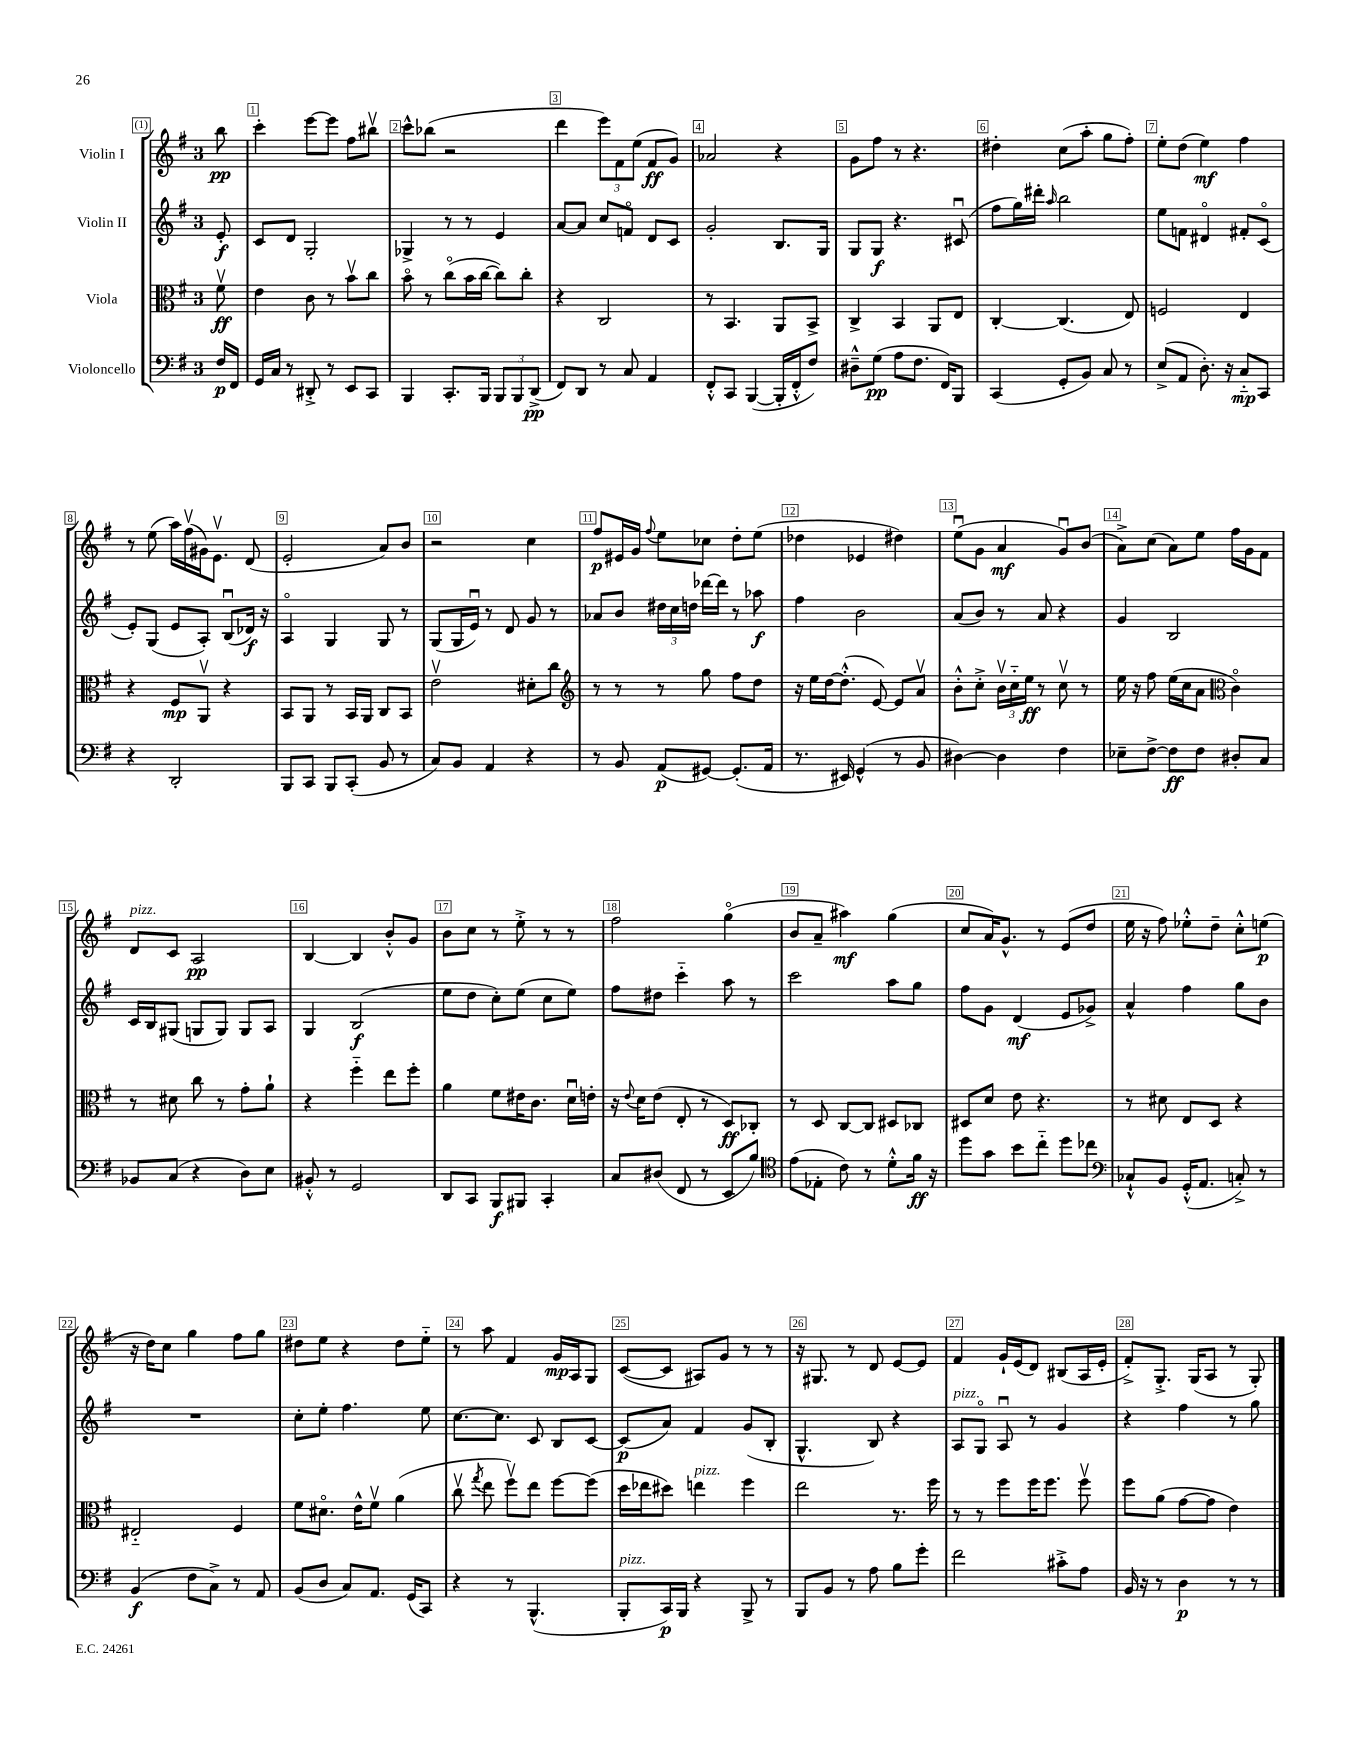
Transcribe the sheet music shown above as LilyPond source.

<<
\new StaffGroup <<
\new Staff = "s0" \with { instrumentName = "Violin I" } {
    \clef treble \key g \major \once \override Staff.TimeSignature.style = #'single-digit \time 3/4 \partial 8
    \autoBeamOff b''8\pp |
    c'''4-. e'''8[~ e'''8] fis''8[ bis''8]\upbow |
    c'''8[-^ bes''8]( r2 |
    d'''4 \tuplet 3/2 { e'''8[) fis'8 e''8]( } fis'8[\ff g'8]) |
    aes'2 r4 |
    g'8[ fis''8] r8 r4. |
    dis''4-. c''8[( a''8]-. g''8[ fis''8]-.) |
    e''8[-. d''8]( e''4\mf) fis''4 |
    r8 e''8( a''16[) fis''16\upbow( gis'16) e'8.]\upbow d'8( |
    e'2-. a'8[) b'8] |
    r2 c''4 |
    fis''8[\p eis'16 g'16] \appoggiatura { fis''8 } e''8[ ces''8] d''8[-. e''8]( |
    des''4 ees'4 dis''4) |
    e''8[\downbow( g'8] a'4\mf g'8[\downbow) b'8]( |
    a'8[->) c''8]( a'8[) e''8] fis''16[ g'16 fis'8] |
    d'8[^\markup { \italic "pizz." } c'8] a2\pp |
    b4~ b4 b'8[-.-^ g'8] |
    b'8[ c''8] r8 e''8-.-> r8 r8 |
    fis''2 g''4\flageolet( |
    b'8[ a'8]-- ais''4\mf) g''4( |
    c''8[ a'16) g'8.]-^ r8 e'8[( d''8] |
    e''16 r16 fis''8) ees''8[-.-^ d''8]-- c''8[-.-^ e''8]\p( |
    r16 d''16[) c''8] g''4 fis''8[ g''8] |
    dis''8[ e''8] r4 dis''8[ e''8]-_ |
    r8 a''8 fis'4 g'16[\mp a16 g8] |
    c'8[~( c'8] ais8[) g'8] r8 r8 |
    r16 gis8. r8 d'8 e'8[~ e'8] |
    fis'4 g'16[-! e'16( d'8]) bis8[( a16 e'16]-. |
    fis'8[-.->) g8.]-.-> g16[( a8] r8 g8-.) \bar "|." |
}
\new Staff = "s1" \with { instrumentName = "Violin II" } {
    \clef treble \key g \major \once \override Staff.TimeSignature.style = #'single-digit \time 3/4 \partial 8
    \autoBeamOff e'8-.\f |
    c'8[ d'8] g2-. |
    ges4-> r8 r8 e'4 |
    a'8[~ a'8] c''8[ f'8]\flageolet d'8[ c'8] |
    g'2-. b8.[ g16] |
    g8[ g8]\f r4. cis'8\downbow( |
    fis''8[ g''16) dis'''16]-. \grace { a''16 } b''2 |
    e''8[ f'8] dis'4\flageolet fis'8[-. c'8]\flageolet( |
    e'8[-.) g8]( e'8[ a8]-.) b8[\downbow( des'16]\f) r16 |
    a4\flageolet g4 g8 r8 |
    g8[( g16 e'16]\downbow) r8 d'8 g'8 r8 |
    aes'8[ b'8] \tuplet 3/2 { dis''16[ c''16 d''16] } des'''16[~ des'''16] r8 aes''8\f |
    fis''4 b'2 |
    a'8[( b'8]) r8 a'8 r4 |
    g'4 b2 |
    c'16[ b16 gis8]( g8[ g8]) g8[ a8] |
    g4 b2\f( |
    e''8[ d''8] c''8[-.) e''8]( c''8[ e''8]) |
    fis''8[ dis''8] c'''4-_ a''8 r8 |
    c'''2 a''8[ g''8] |
    fis''8[ g'8] d'4\mf( e'8[ ges'8]->) |
    a'4-^ fis''4 g''8[ b'8] |
    R2. |
    c''8[-. e''8]-. fis''4. e''8 |
    c''8.[~ c''8.] c'8 b8[ c'8]~ |
    c'8[\p( a'8]) fis'4 g'8[( b8]-. |
    g4.-^ b8) r4 |
    a8[^\markup { \italic "pizz." } g8]\flageolet a8\downbow r8 g'4 |
    r4 fis''4 r8 g''8 \bar "|." |
}
\new Staff = "s2" \with { instrumentName = "Viola" } {
    \clef alto \key g \major \once \override Staff.TimeSignature.style = #'single-digit \time 3/4 \partial 8
    \autoBeamOff fis'8\upbow\ff |
    e'4 c'8 r8 b'8[\upbow c''8] |
    b'8\flageolet r8 c''8[\flageolet( b'16 c''16]~ c''8[) c''8]-. |
    r4 c2 |
    r8 b,4. a,8[ b,8]-> |
    c4-> b,4 a,8[ e8] |
    c4~-. c4.( e8) |
    f2 e4 |
    r4 fis8[\mp a,8]\upbow r4 |
    b,8[ a,8] r8 b,16[ a,16] c8[ b,8] |
    e'2\upbow dis'8[-. c''8] |
    \clef treble r8 r8 r8 g''8 fis''8[ d''8] |
    r16 e''16[ d''16~ d''8.]-.-^( e'8~) e'8[ a'8]\upbow |
    b'8[-.-^ c''8]-.-> \tuplet 3/2 { b'16[\upbow c''16-_ e''16]\ff } r8 c''8\upbow r8 |
    e''16 r16 fis''8 e''16[( c''16 a'8] \clef alto c'4\flageolet) |
    r8 dis'8 c''8 r8 g'8[-. a'8]-! |
    r4 fis''4-_ e''8[ fis''8]-. |
    a'4 fis'8[ eis'16 c'8.] d'16[\downbow e'16]-. |
    r16 \appoggiatura { e'8 } d'16[ e'8]( e8-. r8 d8[\ff) ces8]-. |
    r8 d8 c8[~ c8] dis8[ ces8] |
    dis8[ d'8] e'8 r4. |
    r8 dis'8 e8[ d8] r4 |
    eis2-_ fis4 |
    fis'8[ dis'8.]\flageolet e'16[-^ fis'8]\upbow a'4( |
    c''8\upbow \acciaccatura { g''8 } e''8 fis''8[\upbow) e''8] fis''8[~ fis''8]( |
    d''16[ ees''16 dis''8]) e''4^\markup { \italic "pizz." } fis''4 |
    e''2 r8. fis''16 |
    r8 r8 fis''8[ fis''16 fis''8.] fis''8\upbow |
    fis''8[ a'8]( g'8[~ g'8] e'4) \bar "|." |
}
\new Staff = "s3" \with { instrumentName = "Violoncello" } {
    \clef bass \key g \major \once \override Staff.TimeSignature.style = #'single-digit \time 3/4 \partial 8
    \autoBeamOff fis16[\p fis,16] |
    g,16[ c16] r8 dis,8-.-> r8 e,8[ c,8] |
    b,,4 c,8.[-. b,,16] \tuplet 3/2 { b,,8[ b,,8 d,8]->\pp( } |
    fis,8[) d,8] r8 c8 a,4 |
    fis,8[-.-^ c,8] b,,4~( b,,16[-. fis,16-.-^ fis8]) |
    dis8[---^ g8]\pp( a8[ fis8.] fis,16[) b,,8] |
    c,4( g,8[-. b,8]) c8 r8 |
    e8[->( a,8] d8.-.) r16 c8[-_\mp c,8] |
    r4 d,2-. |
    b,,8[ c,8] b,,8[ c,8]-.( b,8 r8 |
    c8[) b,8] a,4 r4 |
    r8 b,8 a,8[\p( gis,8]~) gis,8.[-.( a,16] |
    r8. eis,16) g,4-^( r8 b,8 |
    dis4~) dis4 fis4 |
    ees8[-- fis8]~-> fis8[\ff fis8] dis8[-. c8] |
    bes,8[ c8]( r4 d8[) e8] |
    bis,8-.-^ r8 g,2 |
    d,8[ c,8] b,,8[\f bis,,8] c,4-. |
    c8[ dis8]( fis,8 r8 e,8[ b8]) |
    \clef tenor e'8[( ees8]-. c'8) r8 d'8[-.-^ fis'16]\ff r16 |
    d''8[ g'8] b'8[ c''8]-_ d''8[ ces''8] |
    \clef bass ces8[-!-^ b,8] g,16[-.-^( a,8.] c8-.->) r8 |
    b,4\f( fis8[ c8]->) r8 a,8 |
    b,8[( d8] c8[) a,8.] g,16[( c,8]) |
    r4 r8 b,,4.-^( |
    b,,8[-.^\markup { \italic "pizz." } c,16\p) b,,16] r4 b,,8-> r8 |
    b,,8[ b,8] r8 a8 b8[ g'8]-. |
    fis'2 cis'8[-.-> a8] |
    b,16 r16 r8 d4\p r8 r8 \bar "|." |
}
>>
>>
\layout { \context { \Score \override BarNumber.break-visibility = ##(#f #t #t) barNumberVisibility = #all-bar-numbers-visible \override BarNumber.stencil = #(make-stencil-boxer 0.1 0.3 ly:text-interface::print) } }
